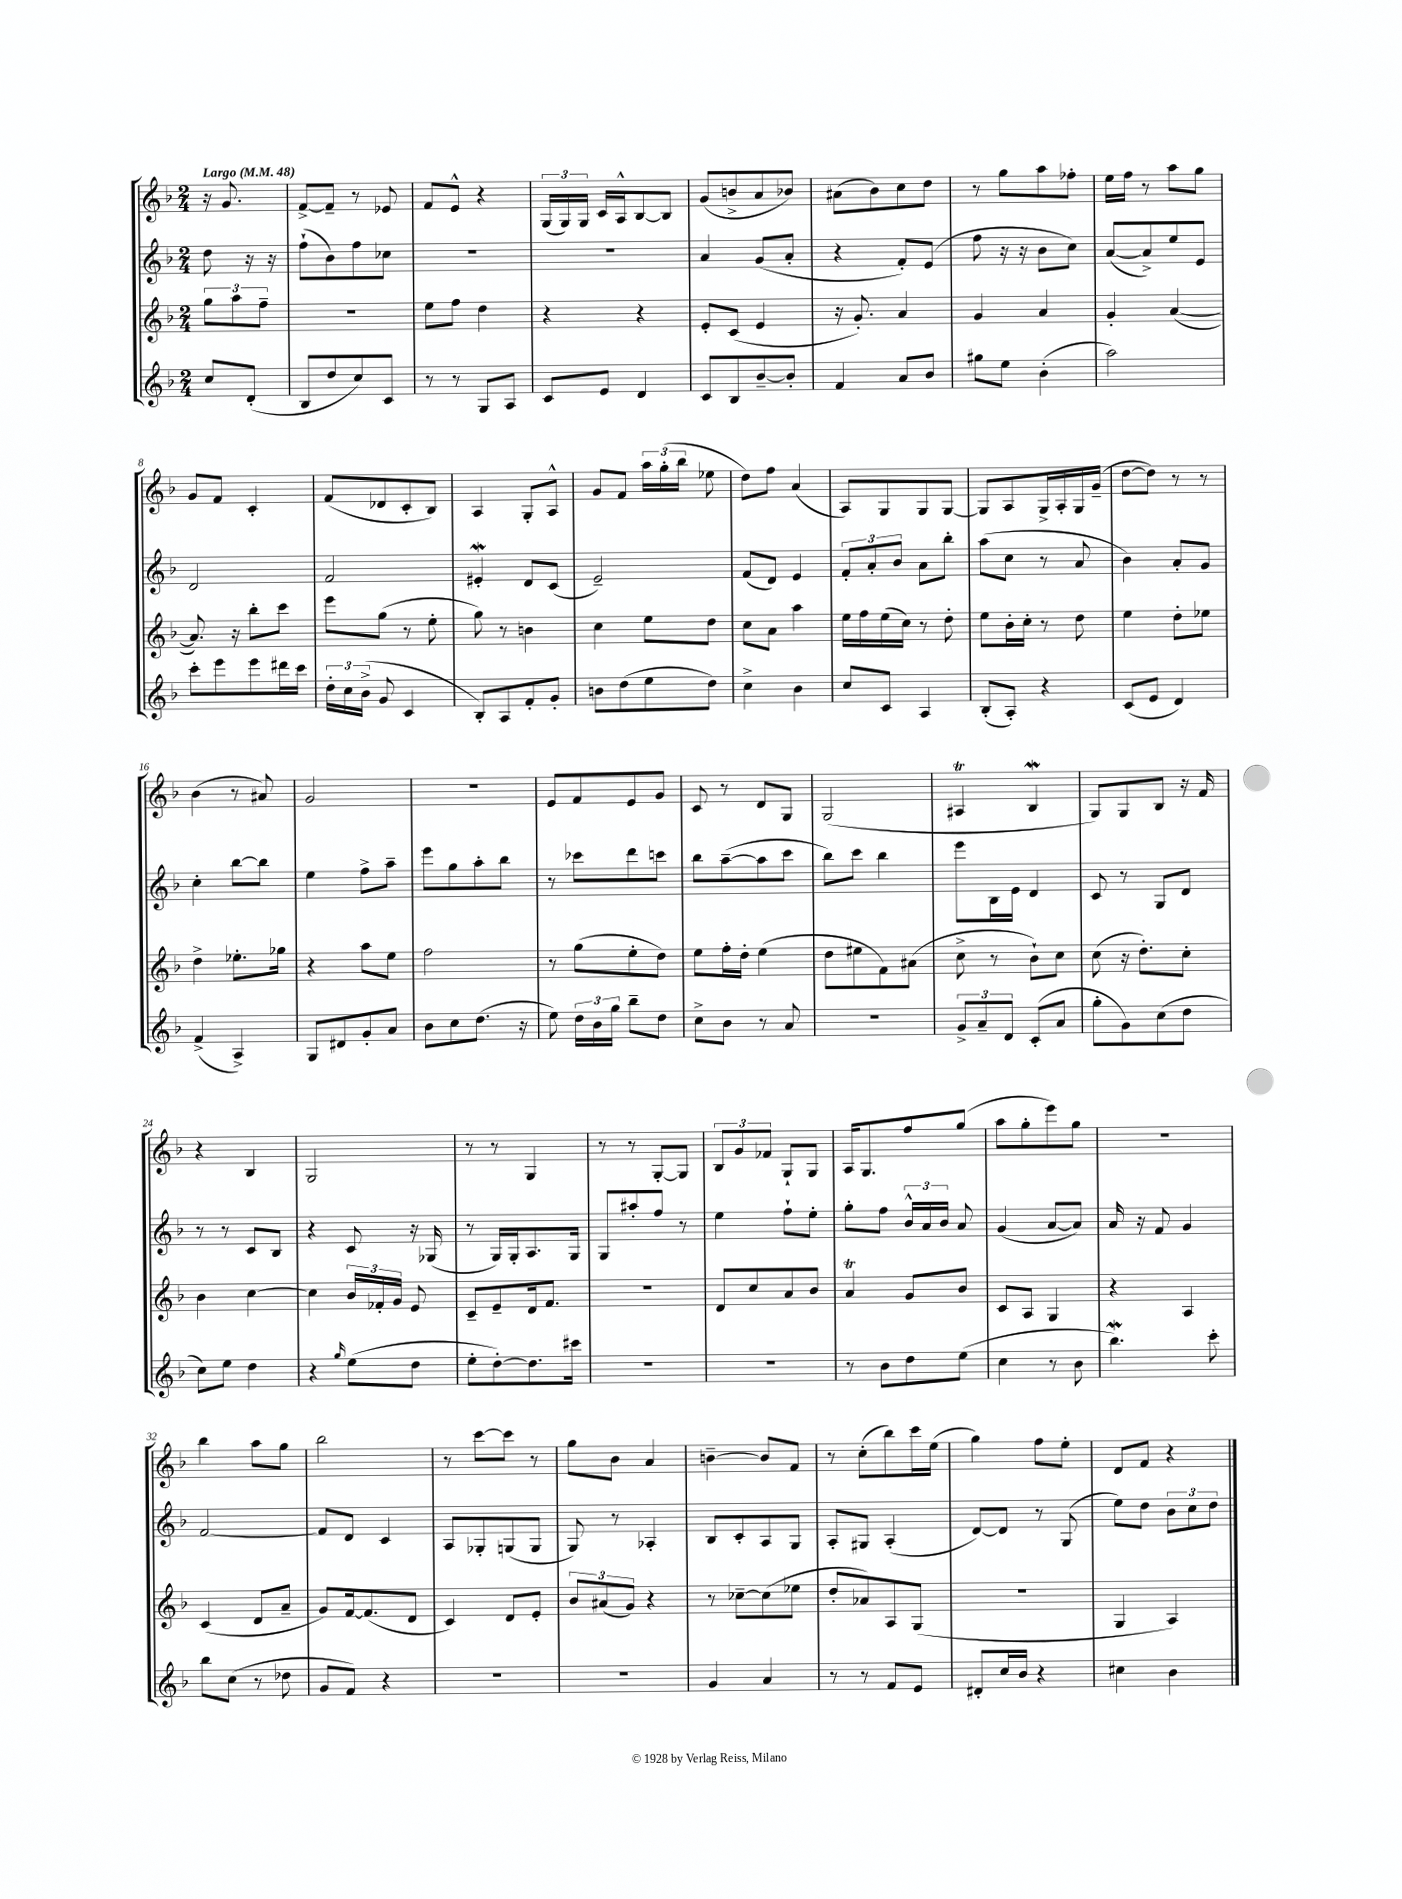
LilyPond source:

<<
\new StaffGroup <<
\new Staff = "s0" {
    \clef treble \key f \major \numericTimeSignature \time 2/4 \partial 4 \tempo "Largo" 4 = 48
    \autoBeamOff r16 g'8. |
    f'8[~-> f'8]-- r8 ees'8 |
    f'8[ e'8]-^ r4 |
    \tuplet 3/2 { g16[( g16) g16] } c'16[ a16-^ bes8~ bes8] |
    g'8[( b'8-> a'8 bes'8]) |
    ais'8[( bes'8) c''8 d''8] |
    r8 g''8[ a''8 fes''8]-. |
    e''16[ f''16] r8 a''8[ g''8] |
    g'8[ f'8] c'4-. |
    f'8[( des'8 c'8-. bes8]) |
    a4 g8[-. a8]-^ |
    g'8[ f'8] \tuplet 3/2 { a''16[ g''16-.( bes''16] } ees''8 |
    d''8[) f''8] a'4( |
    a8[) g8 g8 g8]~ |
    g8[ a8 g16-> a16-. g16 g'16]--( |
    d''8[~ d''8]) r8 r8 |
    bes'4( r8 ais'8) |
    g'2 |
    R2 |
    e'8[ f'8 e'8 g'8] |
    c'8 r8 d'8[ g8] |
    g2( |
    ais4\trill bes4\mordent |
    g8[) g8 bes8] r16 f'16 |
    r4 bes4 |
    g2 |
    r8 r8 g4 |
    r8 r8 g8[~-. g8] |
    \tuplet 3/2 { bes8[ g'8 fes'8] } g8[-! g8] |
    a16[ g8. f''8 g''8]( |
    a''8[ g''8-. e'''8) g''8] |
    r2 |
    bes''4 a''8[ g''8] |
    bes''2 |
    r8 c'''8[~ c'''8] r8 |
    g''8[ bes'8] a'4 |
    b'4~-- b'8[ f'8] |
    r8 c''8[-.( bes''8) c'''16 e''16]( |
    g''4) f''8[ e''8]-. |
    d'8[ f'8] r4 \bar "|." |
}
\new Staff = "s1" {
    \clef treble \key f \major \numericTimeSignature \time 2/4 \partial 4
    \autoBeamOff d''8 r16 r16 |
    f''8[-!( bes'8) f''8 ces''8] |
    R2 |
    R2 |
    a'4 g'8[( a'8]-. |
    r4 f'8[-.) e'8]( |
    f''8 r16 r16 bes'8[ c''8]) |
    a'8[~( a'8->) e''8 e'8] |
    d'2 |
    f'2 |
    eis'4-.\mordent d'8[ c'8]( |
    e'2--) |
    f'8[( d'8]) e'4 |
    \tuplet 3/2 { f'8[-. a'8-. bes'8] } a'8[ bes''8]-. |
    a''8[( c''8] r8 a'8 |
    bes'4) a'8[-. g'8] |
    c''4-. bes''8[~ bes''8] |
    e''4 f''8[-> a''8]-- |
    e'''8[ g''8 a''8-. bes''8] |
    r8 ces'''8[ d'''8 c'''8] |
    bes''8[ a''8~--( a''8 c'''8] |
    bes''8[) c'''8] bes''4 |
    e'''8[ bes16 e'16] d'4 |
    c'8 r8 g8[ d'8] |
    r8 r8 c'8[ bes8] |
    r4 c'8 r16 ges16( |
    r8 g16[) g16-. a8. g16] |
    g8[ ais''8-. f''8] r8 |
    e''4 f''8[-! e''8]-. |
    g''8[-. f''8] \tuplet 3/2 { bes'16[-^ a'16 bes'16] } a'8 |
    g'4( a'8[~ a'8]) |
    a'16 r16 f'8 g'4 |
    f'2~ |
    f'8[ d'8] c'4 |
    a8[ ges8-. g8( g8] |
    g8) r8 aes4-. |
    bes8[ c'8-. a8 g8] |
    a8[-. gis8] a4-.( |
    d'8[~) d'8] r8 g8( |
    e''8[) d''8] \tuplet 3/2 { bes'8[ c''8 d''8] } \bar "|." |
}
\new Staff = "s2" {
    \clef treble \key f \major \numericTimeSignature \time 2/4 \partial 4
    \autoBeamOff \tuplet 3/2 { g''8[ a''8 f''8]-- } |
    R2 |
    e''8[ f''8] d''4 |
    r4 r4 |
    e'8[-. c'8]( e'4 |
    r16 g'8.-.) a'4 |
    g'4 a'4 |
    g'4-. a'4~( |
    a'8.) r16 bes''8[-. c'''8] |
    e'''8[ g''8]( r8 e''8-. |
    g''8) r8 b'4 |
    c''4 e''8[ d''8] |
    c''8[ a'8] a''4 |
    e''16[ f''16 e''16( c''16]) r8 d''8-. |
    e''8[ bes'16-. c''16]-. r8 d''8 |
    e''4 d''8[-. ees''8] |
    d''4-> ees''8.[-. ges''16] |
    r4 a''8[ e''8] |
    f''2 |
    r8 g''8[( e''8-. d''8]) |
    e''8[ f''16-. d''16]-. e''4( |
    d''8[ eis''8 f'8) ais'8]( |
    c''8-> r8 bes'8[-!) c''8] |
    c''8( r16 d''8.[-.) c''8]-. |
    bes'4 c''4~ |
    c''4 \tuplet 3/2 { bes'16[ fes'16-. g'16] } e'8 |
    c'8[-- e'8-- d'16 f'8.] |
    R2 |
    d'8[ c''8 a'8 bes'8] |
    a'4\trill g'8[ bes'8] |
    c'8[ a8] g4 |
    r4 a4 |
    c'4( d'8[ a'8]-- |
    g'8[) f'16~ f'8.( d'8] |
    c'4) d'8[ e'8]-. |
    \tuplet 3/2 { bes'8[ ais'8( g'8]) } r4 |
    r8 ces''8[~-- ces''8( ees''8] |
    d''8[-. aes'8) a8 g8]( |
    R2 |
    g4 a4) \bar "|." |
}
\new Staff = "s3" {
    \clef treble \key f \major \numericTimeSignature \time 2/4 \partial 4
    \autoBeamOff c''8[ d'8]-.( |
    bes8[ d''8 c''8) c'8] |
    r8 r8 g8[ a8] |
    c'8[ e'8] d'4 |
    c'8[ bes8 bes'8~-- bes'8]-. |
    f'4 a'8[ bes'8] |
    gis''8[ e''8] bes'4-.( |
    a''2) |
    c'''8[-. e'''8 e'''8 dis'''16 c'''16] |
    \tuplet 3/2 { d''16[-. c''16 bes'16]->( } g'8 c'4 |
    bes8[-.) a8 f'8-. g'8]-. |
    b'8[ d''8( e''8 d''8]) |
    c''4-> bes'4 |
    c''8[ c'8] a4 |
    bes8[-.( a8]-.) r4 |
    c'8[( e'8] d'4) |
    f'4->( a4->) |
    g8[ dis'8 g'8-. a'8] |
    bes'8[ c''8 d''8.]( r16 |
    e''8) \tuplet 3/2 { d''16[ bes'16 g''16] } bes''8[-- d''8] |
    c''8[-> bes'8] r8 a'8 |
    r2 |
    \tuplet 3/2 { g'8[-> a'8-- d'8] } c'8[-.( a'8] |
    g''8[-. g'8) c''8( d''8] |
    c''8[) e''8] d''4 |
    r4 \grace { g''16 } e''8[( d''8] |
    e''8[-. d''8~-.) d''8. cis'''16] |
    R2 |
    R2 |
    r8 bes'8[ d''8 e''8]( |
    c''4 r8 bes'8 |
    bes''4.\mordent) c'''8-. |
    bes''8[ c''8]( r8 des''8 |
    g'8[ f'8]) r4 |
    R2 |
    R2 |
    g'4 a'4 |
    r8 r8 f'8[ e'8] |
    dis'8[-. c''16 bes'16] r4 |
    cis''4 bes'4 \bar "|." |
}
>>
>>
